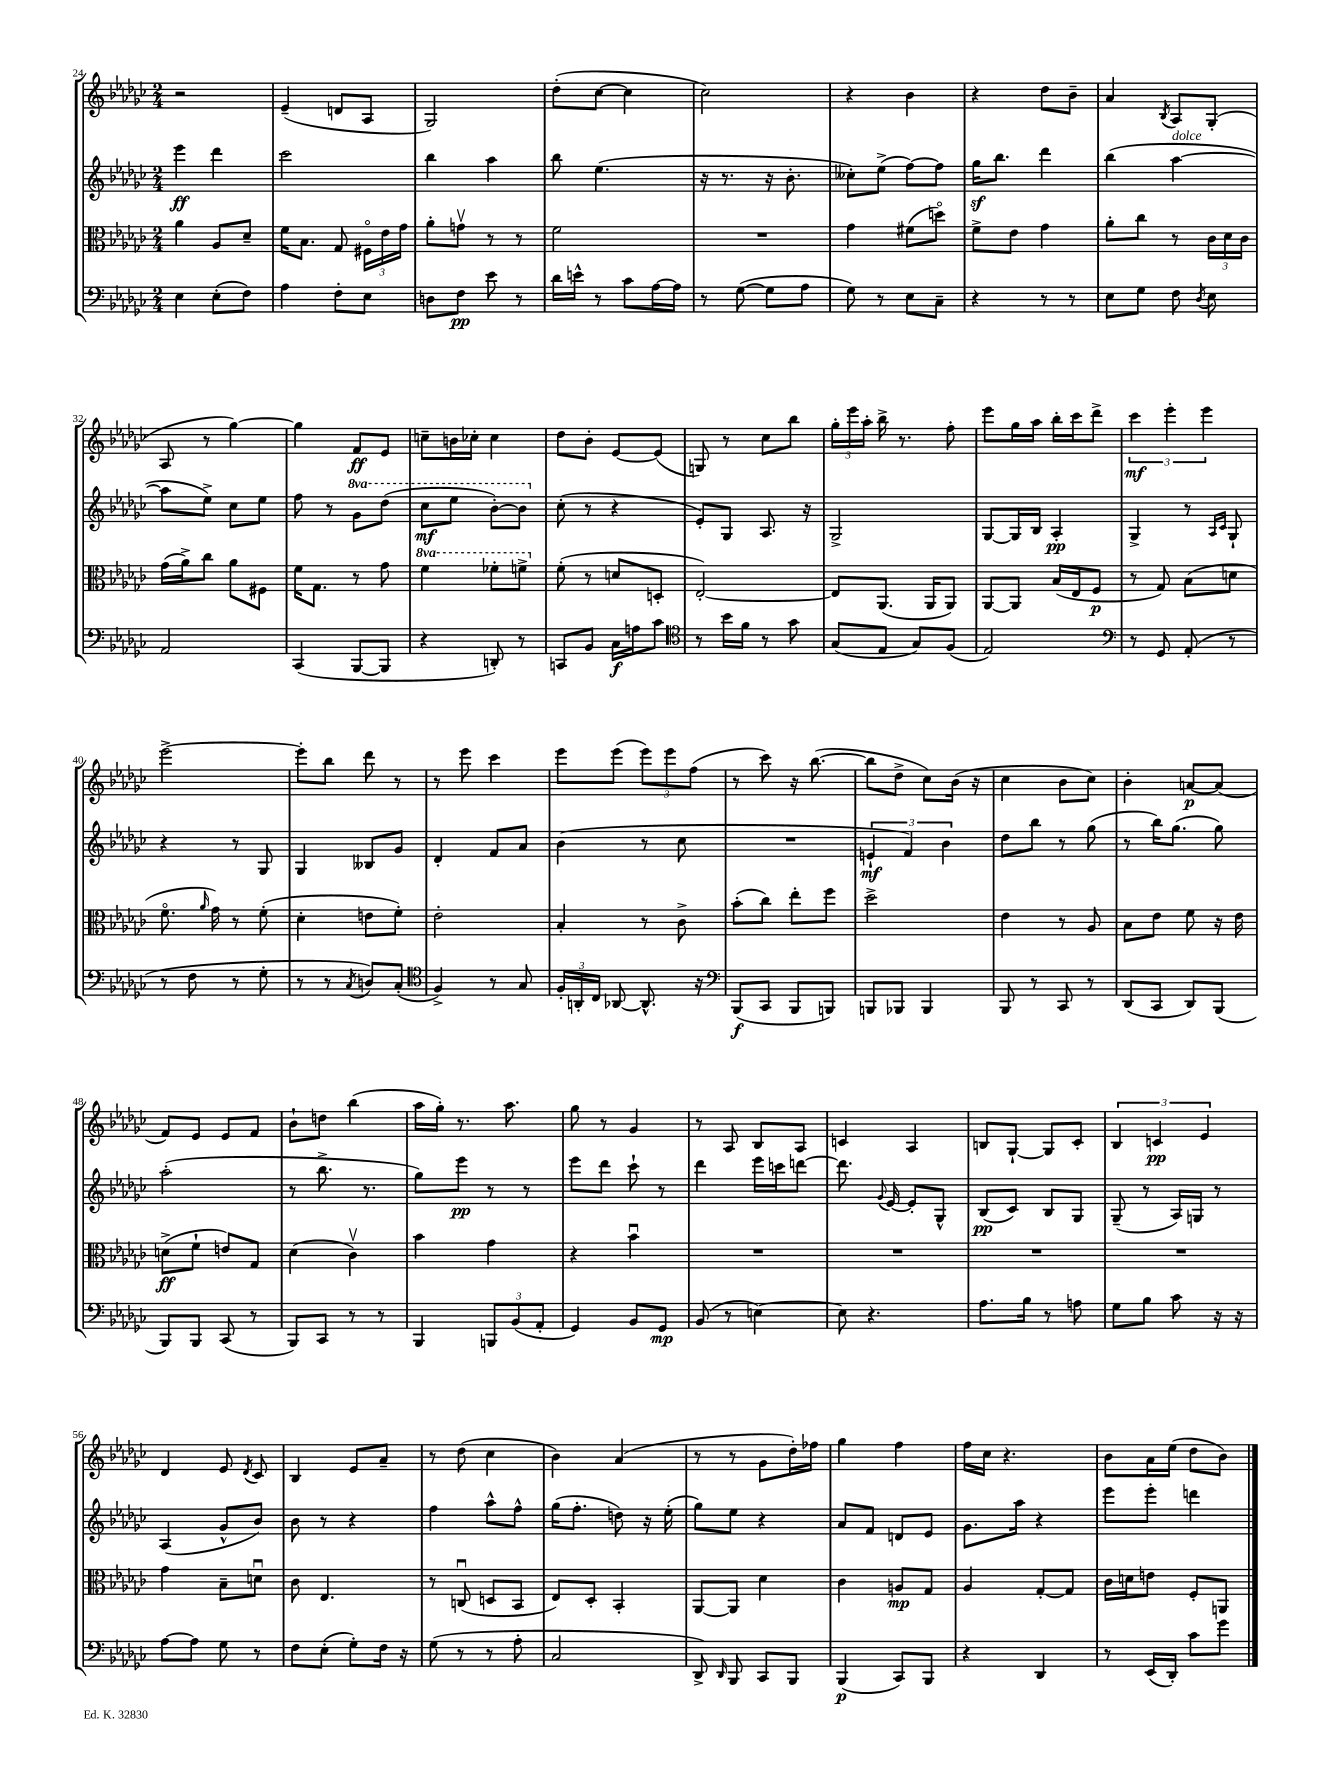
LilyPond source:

<<
\new StaffGroup <<
\new Staff = "s0" {
    \clef treble \key ges \major \numericTimeSignature \time 2/4
    \autoBeamOff r2 |
    ees'4--( d'8[ aes8] |
    ges2) |
    des''8[-.( ces''8]~ ces''4 |
    ces''2) |
    r4 bes'4 |
    r4 des''8[ bes'8]-- |
    aes'4 \acciaccatura { bes8 } aes8[ ges8]-.( |
    aes8 r8 ges''4~) |
    ges''4 f'8[\ff ees'8] |
    c''8[-- b'16 ces''16]-. ces''4 |
    des''8[ bes'8]-. ees'8[~ ees'8]( |
    g8) r8 ces''8[ bes''8] |
    \tuplet 3/2 { ges''16[-. ees'''16 aes''16]-. } bes''16-> r8. f''8-. |
    ees'''8[ ges''16 aes''16] bes''16[-. ces'''16 des'''8]-> |
    \tuplet 3/2 { ces'''4\mf ees'''4-. ees'''4 } |
    ees'''2~-> |
    ees'''8[-. bes''8] des'''8 r8 |
    r8 ees'''8 ces'''4 |
    ees'''8[ ees'''8]( \tuplet 3/2 { ees'''8[) ees'''8 f''8]( } |
    r8 ces'''8) r16 bes''8.~( |
    bes''8[ des''8]-> ces''8[) bes'16]( r16 |
    ces''4 bes'8[ ces''8]) |
    bes'4-. a'8[~\p a'8]( |
    f'8[) ees'8] ees'8[ f'8] |
    bes'8[-! d''8] bes''4( |
    aes''16[ ges''16]-.) r8. aes''8. |
    ges''8 r8 ges'4 |
    r8 aes8 bes8[ aes8] |
    c'4 aes4 |
    b8[ ges8]~-! ges8[ ces'8]-. |
    \tuplet 3/2 { bes4 c'4\pp ees'4 } |
    des'4 ees'8 \acciaccatura { des'8 } ces'8 |
    bes4 ees'8[ aes'8]-- |
    r8 des''8( ces''4 |
    bes'4) aes'4( |
    r8 r8 ges'8[ des''16-.) fes''16] |
    ges''4 f''4 |
    f''16[ ces''16] r4. |
    bes'8[ aes'16 ees''16]( des''8[ bes'8]) \bar "|." |
}
\new Staff = "s1" {
    \clef treble \key ges \major \numericTimeSignature \time 2/4 \set Staff.ottavationMarkups = #ottavation-simple-ordinals
    \autoBeamOff ees'''4\ff des'''4 |
    ces'''2 |
    bes''4 aes''4 |
    bes''8 ees''4.( |
    r16 r8. r16 bes'8.-. |
    ceses''8[-.) ees''8]->( f''8[~) f''8] |
    ges''16[\sf bes''8.] des'''4 |
    bes''4( aes''4~^\markup { \italic "dolce" } |
    aes''8[ ees''8]->) ces''8[ ees''8] |
    f''8 r8 \ottava #1 ges''8[ des'''8]( |
    ces'''8[\mf ees'''8] bes''8[~-.) bes''8] \ottava #0 |
    ces''8-.( r8 r4 |
    ees'8[-.) ges8] aes8. r16 |
    ges2-> |
    ges8[~ ges16 bes16] aes4-.\pp |
    ges4-> r8 \grace { aes16[ ces'16] } ges8-! |
    r4 r8 ges8 |
    ges4 beses8[ ges'8] |
    des'4-. f'8[ aes'8] |
    bes'4( r8 ces''8 |
    R2 |
    \tuplet 3/2 { e'4-!\mf f'4) bes'4 } |
    des''8[ bes''8] r8 ges''8( |
    r8 bes''16[) ges''8.]( ges''8) |
    aes''2-.( |
    r8 bes''8.-> r8. |
    ges''8[) ees'''8]\pp r8 r8 |
    ees'''8[ des'''8] ces'''8-! r8 |
    des'''4 ees'''16[ c'''16 d'''8]~ |
    d'''8. \appoggiatura { ges'8 } ees'16~ ees'8[-. ges8]-^ |
    bes8[\pp( ces'8]) bes8[ ges8] |
    ges8--( r8 aes16[) g16] r8 |
    aes4( ges'8[-^ bes'8]) |
    bes'8 r8 r4 |
    f''4 aes''8[-^ f''8]-^ |
    ges''16[( f''8.]-. d''8) r16 ees''16-.( |
    ges''8[) ees''8] r4 |
    aes'8[ f'8] d'8[ ees'8] |
    ges'8.[ aes''16] r4 |
    ees'''8[ ees'''8]-. d'''4 \bar "|." |
}
\new Staff = "s2" {
    \clef alto \key ges \major \numericTimeSignature \time 2/4 \set Staff.ottavationMarkups = #ottavation-simple-ordinals
    \autoBeamOff aes'4 aes8[ des'8]-- |
    f'16[ bes8.] ges8 \tuplet 3/2 { fis16[\flageolet ees'16 ges'16] } |
    aes'8[-. g'8]\upbow r8 r8 |
    f'2 |
    R2 |
    ges'4 fis'8[( d''8]\flageolet) |
    f'8[-> ees'8] ges'4 |
    aes'8[-. ces''8] r8 \tuplet 3/2 { ces'16[ des'16 ces'16] } |
    ges'16[( aes'16->) ces''8] aes'8[ fis8] |
    f'16[ ges8.] r8 ges'8 |
    \ottava #1 f''4 fes''8[-. f''8]-> \ottava #0 |
    f'8-.( r8 d'8[ d8]-. |
    ees2~-.) |
    ees8[ aes,8.]( aes,16[ aes,8]) |
    aes,8[~ aes,8] bes16[( ees16 f8]\p |
    r8 ges8) bes8[( d'8] |
    f'8.\flageolet \grace { aes'16 } ges'16) r8 f'8-.( |
    des'4-. e'8[ f'8]-.) |
    ees'2-. |
    bes4-. r8 ces'8-> |
    bes'8[-.( ces''8]) ees''8[-. f''8] |
    des''2-> |
    ees'4 r8 aes8 |
    bes8[ ees'8] f'8 r16 ees'16 |
    d'8[->\ff( f'8]-! e'8[) ges8] |
    des'4( ces'4\upbow) |
    bes'4 ges'4 |
    r4 bes'4\downbow |
    R2 |
    R2 |
    R2 |
    R2 |
    ges'4 bes8[-- d'8]\downbow |
    ces'8 ees4. |
    r8 c8\downbow( d8[ bes,8] |
    ees8[) des8]-. bes,4-. |
    aes,8[~ aes,8] des'4 |
    ces'4 a8[\mp ges8] |
    aes4 ges8[~-. ges8] |
    ces'16[ d'16 e'8] f8[-. a,8] \bar "|." |
}
\new Staff = "s3" {
    \clef bass \key ges \major \numericTimeSignature \time 2/4
    \autoBeamOff ees4 ees8[-.( f8]) |
    aes4 f8[-. ees8] |
    d8[ f8]\pp ees'8 r8 |
    des'16[ e'16]-^ r8 ces'8[ aes16~ aes16] |
    r8 ges8~( ges8[ aes8] |
    ges8) r8 ees8[ ces8]-- |
    r4 r8 r8 |
    ees8[ ges8] f8 \acciaccatura { des8 } ees8 |
    aes,2 |
    ces,4( bes,,8[~ bes,,8] |
    r4 d,8-.) r8 |
    c,8[ bes,8] ces16[\f a16 ces'8] |
    \clef tenor r8 bes'16[ f'16] r8 ges'8 |
    ges8[( ees8] ges8[) f8]( |
    ees2) |
    \clef bass r8 ges,8 aes,8-.( r8 |
    r8 f8 r8 ges8-. |
    r8 r8 \acciaccatura { ces8 } d8[) ces8]-.( |
    \clef tenor f4->) r8 ges8 |
    \tuplet 3/2 { f16[-. a,16-. ces16] } aes,8~ aes,8.-^ r16 |
    \clef bass bes,,8[\f( ces,8] bes,,8[ b,,8]) |
    b,,8[ bes,,8] bes,,4 |
    bes,,8 r8 ces,8 r8 |
    des,8[( ces,8] des,8[) bes,,8]( |
    bes,,8[) bes,,8] ces,8( r8 |
    bes,,8[) ces,8] r8 r8 |
    bes,,4 \tuplet 3/2 { b,,8[ bes,8( aes,8]-. } |
    ges,4) bes,8[ ges,8]\mp |
    bes,8( r8 e4~) |
    e8 r4. |
    aes8.[ bes16] r8 a8 |
    ges8[ bes8] ces'8 r16 r16 |
    aes8[~ aes8] ges8 r8 |
    f8[ ees8]-.( ges8[-.) f16] r16 |
    ges8( r8 r8 aes8-. |
    ces2 |
    des,8->) \grace { des,16 } bes,,8 ces,8[ bes,,8] |
    bes,,4\p( ces,8[) bes,,8] |
    r4 des,4 |
    r8 ees,16[( des,16]-.) ces'8[ ges'8] \bar "|." |
}
>>
>>
\layout { \context { \Score currentBarNumber = #24 } }
